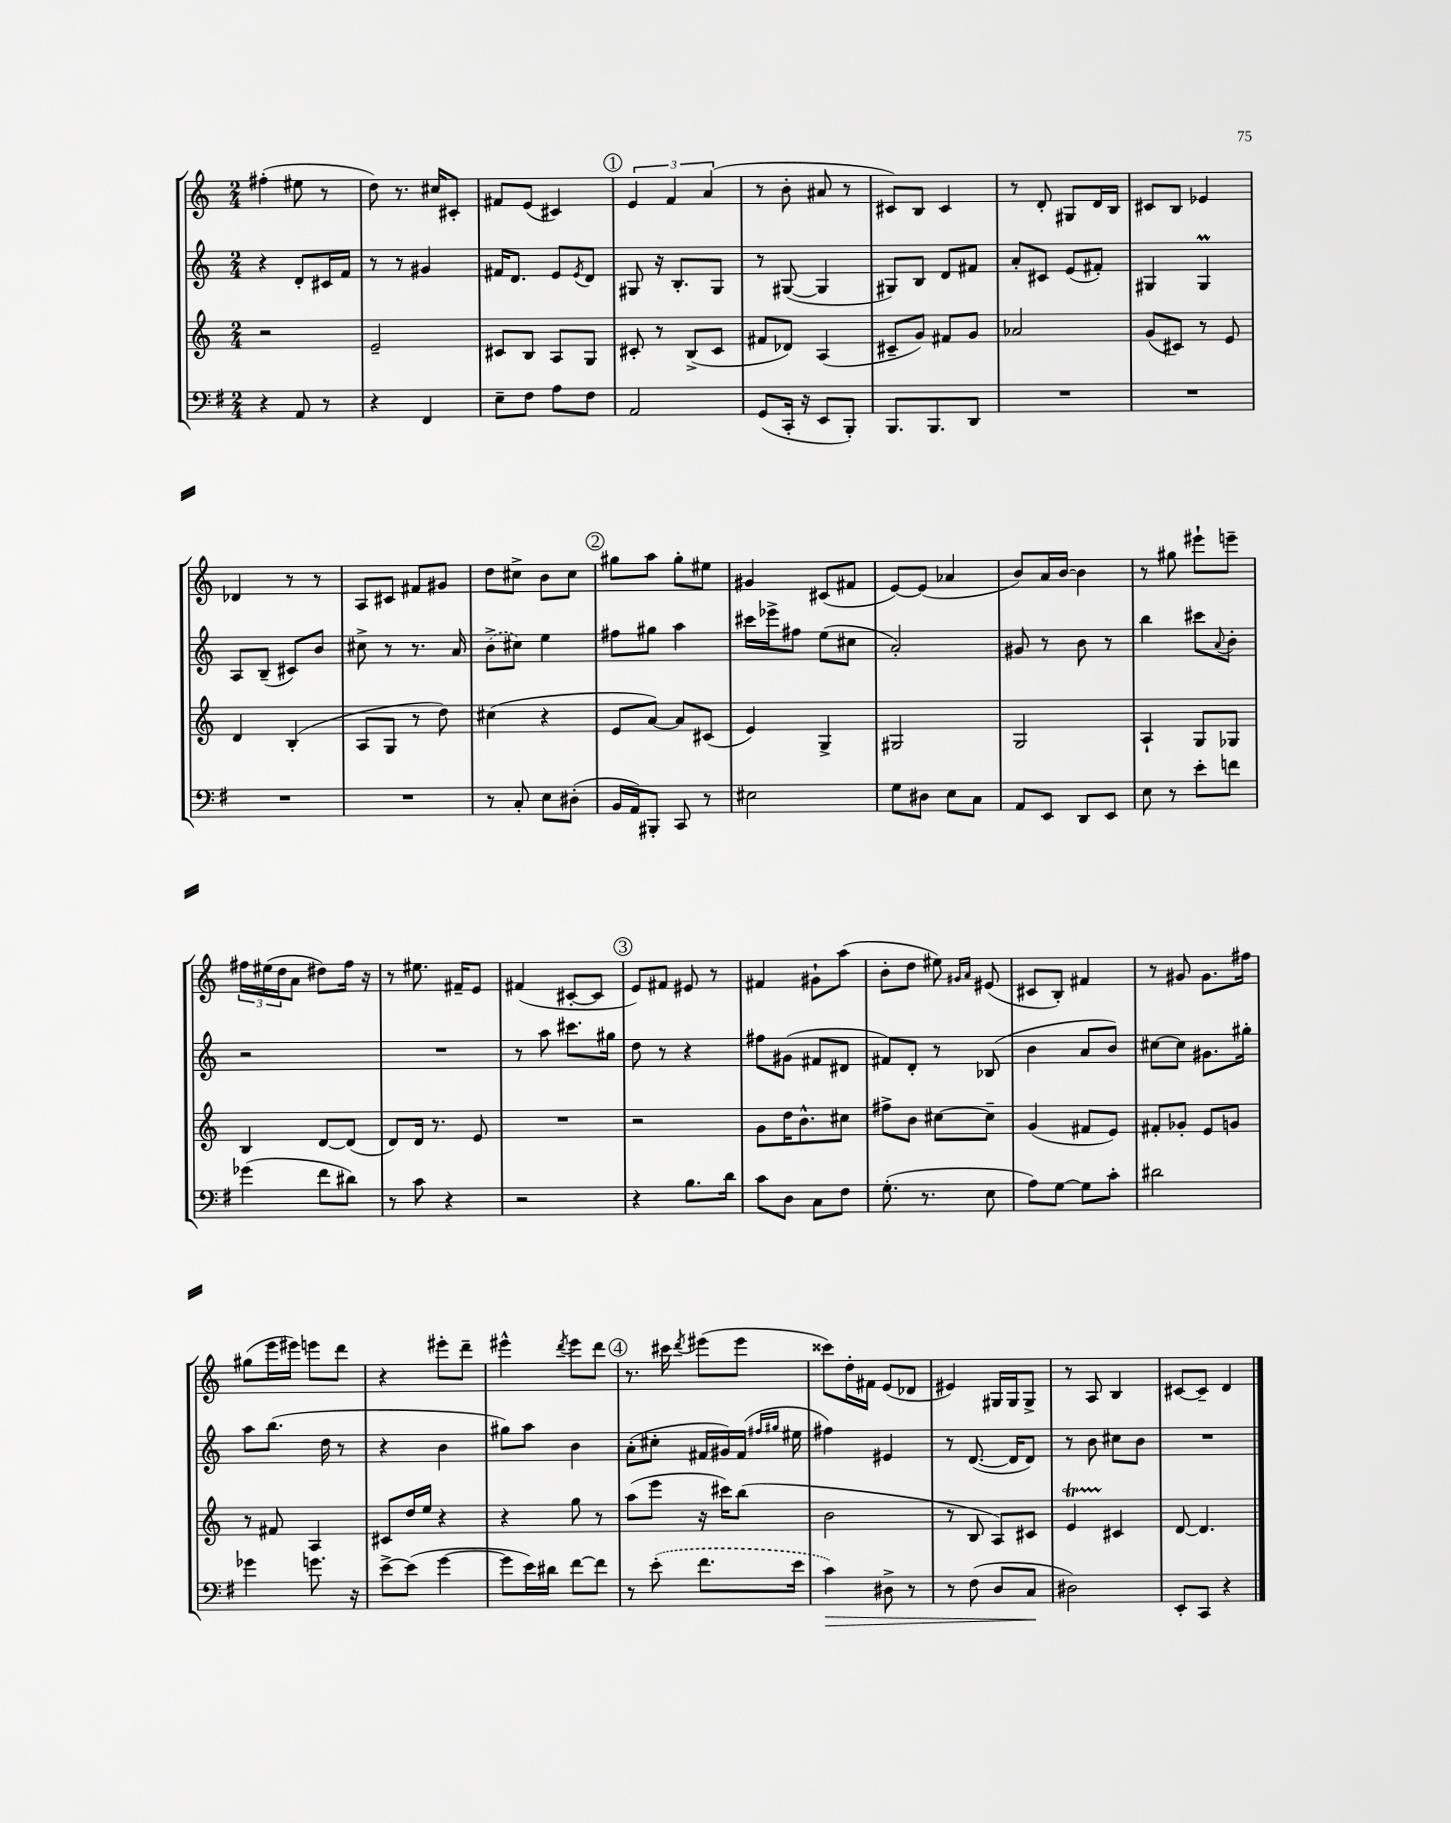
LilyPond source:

<<
\new StaffGroup <<
\new Staff = "s0" {
    \clef treble \key c \major \numericTimeSignature \time 2/4
    fis''4-.( eis''8 r8 |
    d''8) r8. cis''16 cis'8-. |
    fis'8 e'8( cis'4) |
    \mark \markup { \circle "1" } \tuplet 3/2 { e'4 f'4 a'4( } |
    r8 b'8-. ais'8 r8 |
    cis'8) b8 cis'4 |
    r8 d'8-. gis8 d'16 b16 |
    cis'8 b8 ees'4 |
    des'4 r8 r8 |
    a8 cis'8 fis'8 gis'8 |
    d''8 cis''8-> b'8 cis''8 |
    \mark \markup { \circle "2" } gis''8 a''8 gis''8-. eis''8 |
    gis'4 cis'8( fis'8 |
    e'8~) e'8( aes'4 |
    b'8) a'16 b'16~ b'4 |
    r8 gis''8 eis'''8-! e'''8-- |
    \tuplet 3/2 { fis''16 eis''16( d''16 } a'8 dis''8) fis''16 r16 |
    r8 eis''8. fis'16-- e'8 |
    fis'4( cis'8~-. cis'8 |
    \mark \markup { \circle "3" } e'8) fis'8 eis'8 r8 |
    fis'4 gis'8-! a''8( |
    b'8-. d''8 eis''8) \grace { gis'16 a'16 } eis'8( |
    cis'8 b8-.) fis'4 |
    r8 gis'8 gis'8. fis''16 |
    gis''8( e'''16 eis'''16) e'''8 d'''8 |
    r4 eis'''8-. d'''8-- |
    eis'''4-^ \acciaccatura { d'''8 } eis'''8 d'''8 |
    \mark \markup { \circle "4" } r8. cis'''16 \acciaccatura { d'''8 } eis'''8( eis'''8 |
    cisis'''8) d''16-. fis'16 e'8( des'8 |
    eis'4) gis16 gis16 gis8-> |
    r8 a8 b4 |
    cis'8~ cis'8-- d'4 \bar "|." |
}
\new Staff = "s1" {
    \clef treble \key c \major \numericTimeSignature \time 2/4
    r4 d'8-. cis'16 f'16 |
    r8 r8 gis'4 |
    fis'16 d'8. e'8 \acciaccatura { e'8 } d'8 |
    \mark \markup { \circle "1" } gis8 r16 b8.-. gis8 |
    r8 gis8~( gis4 |
    gis8) b8 d'8 fis'8 |
    a'8-. cis'8 e'8( fis'8-.) |
    gis4 gis4\prall |
    a8 b8--( cis'8) b'8 |
    cis''8-> r8 r8. a'16 |
    \once \slurDashed b'8->( cis''8) e''4 |
    \mark \markup { \circle "2" } fis''8 gis''8 a''4 |
    cis'''16 ees'''16-> fis''8 e''8( cis''8 |
    a'2-.) |
    gis'8 r8 b'8 r8 |
    b''4 cis'''8 \appoggiatura { a'8 } b'8-. |
    r2 |
    R2 |
    r8 a''8 cis'''8. gis''16 |
    \mark \markup { \circle "3" } d''8 r8 r4 |
    fis''8 gis'8( fis'8 dis'8 |
    fis'8) d'8-. r8 bes8( |
    b'4 a'8 b'8) |
    cis''8~ cis''8 gis'8. gis''16-. |
    a''8 b''8.( d''16 r8 |
    r4 b'4 |
    gis''8) a''8 b'4 |
    \mark \markup { \circle "4" } a'8-.( cis''8-. fis'16 gis'16) fis'16( \grace { fis''16 gis''16 } eis''16 |
    fis''4) eis'4 |
    r8 d'8.~( d'16 d'8) |
    r8 b'8 cis''8 b'8 |
    R2 \bar "|." |
}
\new Staff = "s2" {
    \clef treble \key c \major \numericTimeSignature \time 2/4
    r2 |
    e'2-- |
    cis'8 b8 a8 g8 |
    \mark \markup { \circle "1" } cis'8-. r8 b8->( cis'8 |
    fis'8 des'8) a4( |
    cis'8-- g'8) fis'8 g'8 |
    aes'2 |
    g'8( cis'8) r8 e'8 |
    d'4 b4-.( |
    a8 g8 r8 d''8) |
    cis''4( r4 |
    \mark \markup { \circle "2" } e'8 a'8~) a'8 cis'8( |
    e'4) g4-> |
    gis2 |
    g2 |
    a4-! g8 ges8 |
    b4 d'8~ d'8( |
    d'8) d'16 r8. e'8 |
    R2 |
    \mark \markup { \circle "3" } r2 |
    g'8 d''16 b'8.-^ cis''8 |
    fis''8-> b'8 cis''8~ cis''8-- |
    g'4( fis'8 e'8) |
    fis'8-. ges'8-. e'8 g'8 |
    r8 fis'8 a4 |
    cis'8 d''16 e''16 r4 |
    r4 g''8 r8 |
    \mark \markup { \circle "4" } a''8( e'''8 r16 cis'''16) b''8( |
    b'2 |
    r8 b8 a8) cis'8 |
    e'4\startTrillSpan cis'4\stopTrillSpan |
    d'8~ d'4. \bar "|." |
}
\new Staff = "s3" {
    \clef bass \key g \major \numericTimeSignature \time 2/4
    r4 a,8 r8 |
    r4 fis,4 |
    e8-- fis8 a8 fis8 |
    \mark \markup { \circle "1" } a,2 |
    g,8( c,16-. r16 e,8 b,,8-.) |
    b,,8. b,,8. d,8 |
    R2 |
    R2 |
    R2 |
    R2 |
    r8 c8-. e8 dis8-.( |
    \mark \markup { \circle "2" } b,16 a,16) bis,,8-. c,8 r8 |
    eis2 |
    g8 dis8 e8 c8 |
    a,8 e,8 d,8 e,8 |
    e8 r8 e'8-. f'8 |
    ges'4( fis'8 dis'8) |
    r8 c'8 r4 |
    r2 |
    \mark \markup { \circle "3" } r4 b8. d'16 |
    c'8 d8 c8 fis8 |
    g8.-.( r8. e8 |
    a8) g8~ g8 c'8-. |
    dis'2 |
    ges'4 g'8. r16 |
    e'8~-> e'8( g'4~ |
    g'8 e'16) dis'16 fis'8~ fis'8 |
    \mark \markup { \circle "4" } r8 \once \slurDashed e'8-.( fis'8. e'16 |
    c'4\>) dis8-> r8 |
    r8 fis8( d8 c8\! |
    dis2) |
    e,8-. c,8 r4 \bar "|." |
}
>>
>>
\layout { \context { \Score \remove "Bar_number_engraver" } }
